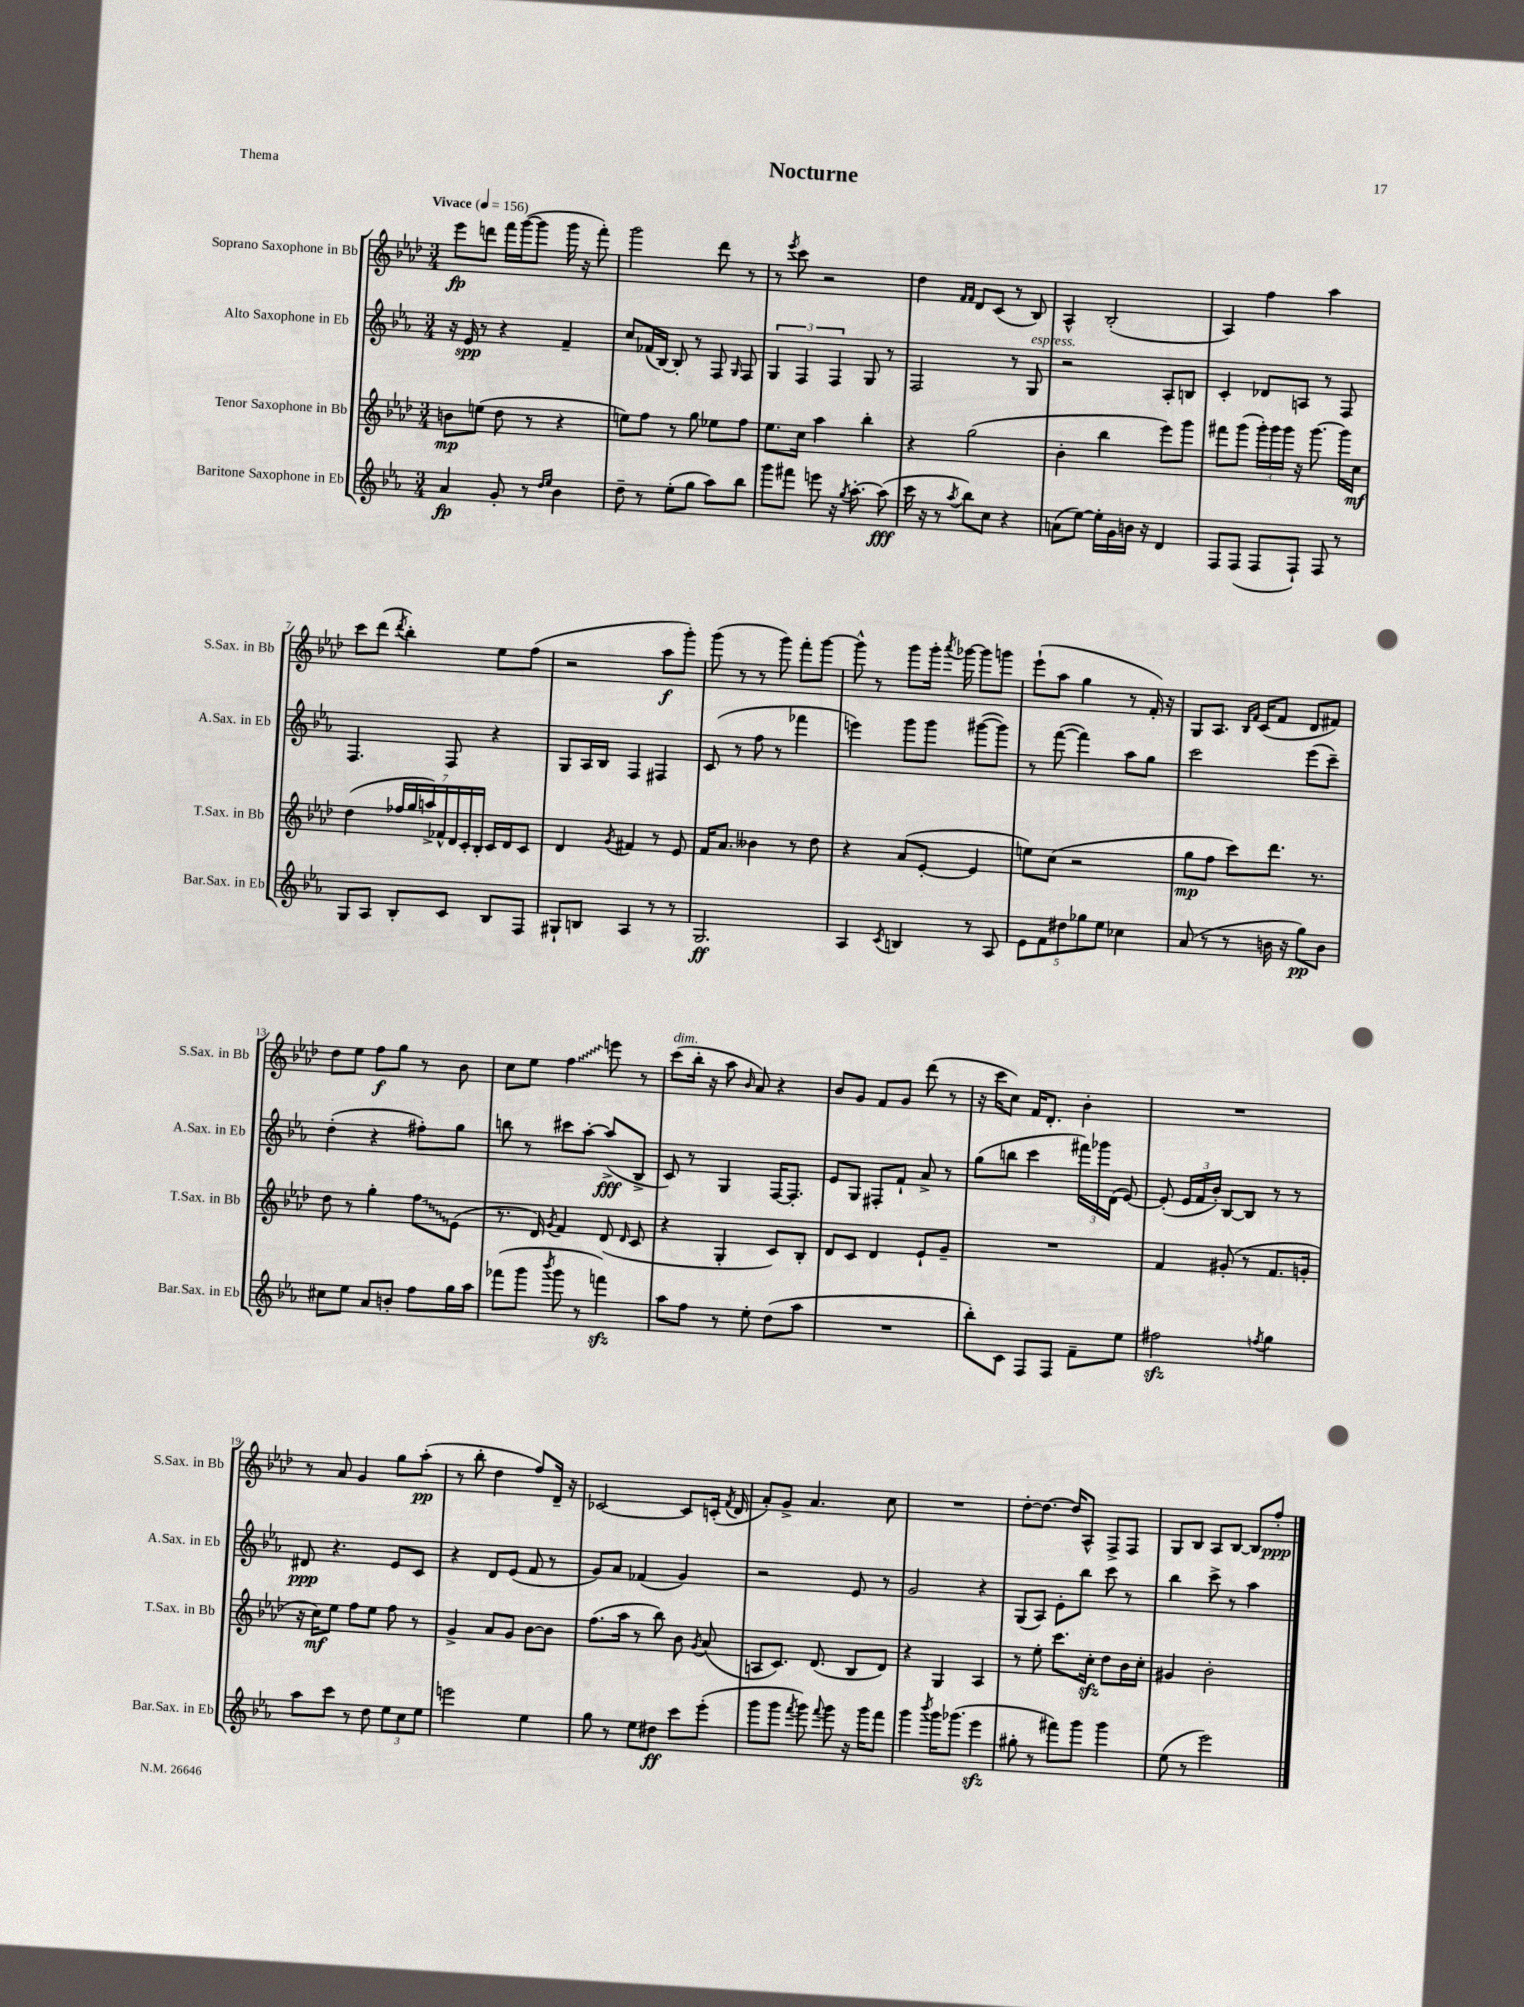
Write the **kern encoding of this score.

**kern	**kern	**kern	**kern
*staff4	*staff3	*staff2	*staff1
*clefG2	*clefG2	*clefG2	*clefG2
*k[b-e-a-]	*k[b-e-a-d-]	*k[b-e-a-]	*k[b-e-a-d-]
*M3/4	*M3/4	*M3/4	*M3/4
*MM156	*MM156	*MM156	*MM156
4a-/	8b\L	16r	8eee-\L
.	.	16e-/	.
.	(8ee\J	8r	8ddd\J
8g'/	8dd-\	4r	16fff\LL
.	.	.	([16ggg\J
8r	8r	.	8ggg\]J
16qqdd/LL	.	.	.
16qqee-/JJ	.	.	.
4b-\	4r	4f~/	16ggg\
.	.	.	16r
.	.	.	8fff'\)
=	=	=	=
8dd~\	8ee\L)	8cc/L	2ggg\
8r	8ff\J	(16f-/L	.
.	.	[16B-/JJ)	.
(8ee-'\L	8r	8B-'/]	.
8gg\J	8gg\	8r	.
8aa-\L)	8ee-\L	8F/	8ddd-\
.	.	16qqG/	.
8bb-\J	8ff\J	8F/	8r
=	=	=	=
8ggg\L	8.ee-\L	6G/	8r
.	.	.	8qeee-/
8fff#\J	.	.	8ccc\
.	.	6F/	.
.	16cc\Jk	.	.
8eee\	4aa-\	.	2r
.	.	6F/	.
16r	.	.	.
8qgg/	.	.	.
[8.aa-'\	.	.	.
.	4bb-'\	8G/	.
(8aa-\]	.	8r	.
=	=	=	=
16ccc\	4r	2F/	4dd-\
16r	.	.	.
8r	.	.	.
.	.	.	16qqf/LL
8qaa-/	.	.	16qqf/JJ
8bb-\L)	(2gg\	.	8d-/L
8cc\J	.	.	(8c/J
4r	.	8r	8r
.	.	8G/	8B-/)
=	=	=	=
(8a\L	4b-'\	2r	4A-^^/
[8ee-\J)	.	.	.
16ee-'\]LL	4bb-\	.	(2B-'/
16g\	.	.	.
16b\JJ	.	.	.
16r	.	.	.
4d/	8eee-\L)	8A-'/L	.
.	8ggg\J	8B/J	.
=	=	=	=
8F/L	8fff#\L	4c'/	4A-/)
(8F/J	(8ggg\J	.	.
8F/L	24ggg'\LL)	8d-/L	4ff\
.	24ggg\	.	.
.	24ggg\JJ	.	.
8F`/J)	16r	8A/J	.
.	[8.ggg\	.	.
8F/	.	8r	4aa-\
8r	16ggg\]LL	8F/	.
.	16cc\JJ	.	.
=	=	=	=
8G/L	(4dd-\	4.F/	8ccc\L
8A-/J	.	.	(8ddd-\J
.	.	.	8qddd-/
8B-'/L	28ff-/LL	.	4bb-'\)
.	28gg/	.	.
.	28aa^/)	.	.
.	28f-^^/	.	.
8c/J	.	8F/	.
.	28d-/	.	.
.	28c'/	.	.
.	28B-'/JJ	.	.
8B-/L	16c/LL	4r	8ee-\L
.	16d-/J	.	.
8F/J	8c/J	.	(8ff\J
=	=	=	=
8G#`/L	4d-/	8G/L	2r
8B/J	.	16A-/L	.
.	.	16B-/JJ	.
.	8qg/	.	.
4A-/	4f#/	4F/	.
8r	8r	4F#/	8aa-\L
8r	8e-/	.	8ggg'\J)
=	=	=	=
2.G/	16f/LK	(8c/	(8ggg\
.	8.a-/J	.	.
.	.	8r	8r
.	4b--\	8ff\	8r
.	.	8r	8ggg\)
.	8r	4fff-\	8fff'\L
.	8dd-\	.	[8ggg\J
=	=	=	=
4A-/	4r	4eee\)	8ggg^^\]
.	.	.	8r
8qc/	.	.	.
4B/	(8a-/L	8ggg\L	8ggg\L
.	[8e-'/J	8ggg\J	16ggg'\Jk
.	.	.	8qaaa-/
.	.	.	[16ggg-\
8r	4e-/]	([8ggg#\L	8ggg-\]L
8A-/	.	8ggg#\]J)	8ggg\J
=	=	=	=
10e-\L	8ee\L)	8r	(8eee-`\L
10f\	.	.	.
.	(8cc\J	([8fff\	8aa-\J
10dd#\	.	.	.
.	2r	4fff\])	4gg\
10gg-\	.	.	.
10ee-\J	.	.	.
4cc-\	.	8aa-\L	8r
.	.	8gg\J	16f'/)
.	.	.	16r
=	=	=	=
(8a-/	8gg\L	2ccc\	8G/L
8r	8ff\J	.	8.A-/J
8r	8ccc\L)	.	.
.	.	.	16qqB-/LL
.	.	.	16qqf/JJ
.	.	.	(16c/LK
16b\	8.ddd-\J	.	8f/J
16r	.	.	.
8gg\L)	.	(8eee-\L	8d-/L
.	8.r	.	.
8b\J	.	8ccc~\J)	8f#/J)
=	=	=	=
8cc#\L	8dd-\	(4dd'\	8dd-\L
8ee-\J	8r	.	8ee-\J
8a-/L	4gg'\	4r	8ff\L
8b'/J	.	.	8gg\J
8ff\L	8ff\L	8ff#'\L)	8r
16gg\L	(8e-\J	8gg\J	8b-\
16aa-\JJ	.	.	.
=	=	=	=
(8fff-\L	8.r	8bb\	8cc\L
8ggg\J	.	8r	8ee-\J
.	16d-/)	.	.
8qbbb-/	8qg/	.	.
8ggg\	4f/	8ccc#\L	4ff\
8r	.	[8aa-'\J	.
4fff\)	(8d-/	(8aa-^/]L	8eee\
.	16qqd-/	.	.
.	8c/	8B-^/J	8r
=	=	=	=
8aa-\L	4r	8c/)	(8ccc\L
8ff\J	.	8r	16bb-'\Jk
.	.	.	16r
8r	4G'/	4G/	8aa-\
.	.	.	16qqb-/
8ee-'\	.	.	8a-/)
(8dd\L	8c/L)	[16F/LK	4r
.	.	8.F'/]J	.
8aa-\J	8B-'/J	.	.
=	=	=	=
2.r	8d-/L	8e-/L	8b-/L
.	8c/J	8G/J	8g/J
.	4d-/	8F#'/L	8f/L
.	.	8f`/J	8g/J
.	8e-`/L	8a-^/	(8ddd-\
.	8g~/J	8r	8r
=	=	=	=
8bb-'\L)	2.r	(8gg\L	16r
.	.	.	16ccc\LK
8c\J	.	8bb\J	8cc\J)
8F/L	.	4ccc\	16f/LK
.	.	.	8.d-'/J
8F/J	.	.	.
8f~\L	.	24fff#\LL)	4b-'\
.	.	24ggg-\	.
.	.	(24d\JJ	.
8ee-\J	.	[8e-/)	.
=	=	=	=
2ff#\	4f/	(8e-'/]	2.r
.	.	24e-/LL	.
.	.	24f/	.
.	.	24b-'/JJ)	.
.	(8g#'/	[8B-/L	.
.	8r	8B-/]J	.
8qff/	.	.	.
4gg\	8.f/L	8r	.
.	.	8r	.
.	16g'/Jk	.	.
=	=	=	=
8aa-\L	16r	8d#/	8r
.	16cc\LK)	.	.
8ccc\J	8ee-\J	4.r	8a-/
8r	8ff\L	.	4g/
8dd\	8ee-\J	.	.
12ee-\L	8ff\	8e-/L	8gg\L
12cc\	.	.	.
.	8r	8c/J	(8aa-'\J
12ee-\J	.	.	.
=	=	=	=
2eee\	4g^/	4r	8r
.	.	.	8bb-'\
.	8a-/L	8d/L	4dd-\
.	8g/J	(8e-/J	.
4ee-\	[8b-\L	8f/	8ff/L)
.	8b-\]J	8r	16d-~/Jk
.	.	.	16r
=	=	=	=
8gg\	(8.ff\L	8g/L)	[2c-/
8r	.	8a-/J	.
.	16aa-\Jk	.	.
8ee-\L	8r	(4f-/	.
8dd#\J	8bb-\)	.	.
8ccc\L	8b-\	4g/)	8c-/]L
.	8qg/	.	.
(8eee-'\J	(8a-/	.	(16c'/Jk
.	.	.	8qf/
.	.	.	16d-/
=	=	=	=
8ggg\L	8A/L	2r	8a-'/L)
8ggg\J	8.c/J)	.	8g^/J
8qfff/	.	.	.
8ggg\)	.	.	4.a-/
.	(8.d-/	.	.
8qqfff/	.	.	.
8ggg\	.	.	.
16r	8B-/L	8e-/	.
16ggg\LK	.	.	.
8fff\J	8d-/J)	8r	8cc\
=	=	=	=
4ggg\	4r	2g/	2.r
8qbbb-/	.	.	.
16ggg\LK	4G/	.	.
(8.ggg-\J	.	.	.
4eee-\	4A-/	4r	.
=	=	=	=
8gg#'\	8r	(8G/L	[8dd-'\L
8r	8ee-'\	8A-/J)	8.dd-\_J
8fff#\L)	8.ccc\L	8e-'\L	.
.	.	.	16dd-/]LK
8ggg\J	.	8bb-\J	8A-^^/J
.	16cc'\Jk	.	.
4ggg\	8dd-\L	8ccc\	8F^/L
.	16b-\L	8r	8F/J
.	16cc'\JJ	.	.
=	=	=	=
(8ee-\	4g#/	4bb-\	8G/L
8r	.	.	8B-/J
2eee-\)	2b-'\	8ccc^\	8A-/L
.	.	8r	[8B-/J
.	.	4aa-\	8B-/]L
.	.	.	8ff'/J
==	==	==	==
*-	*-	*-	*-
